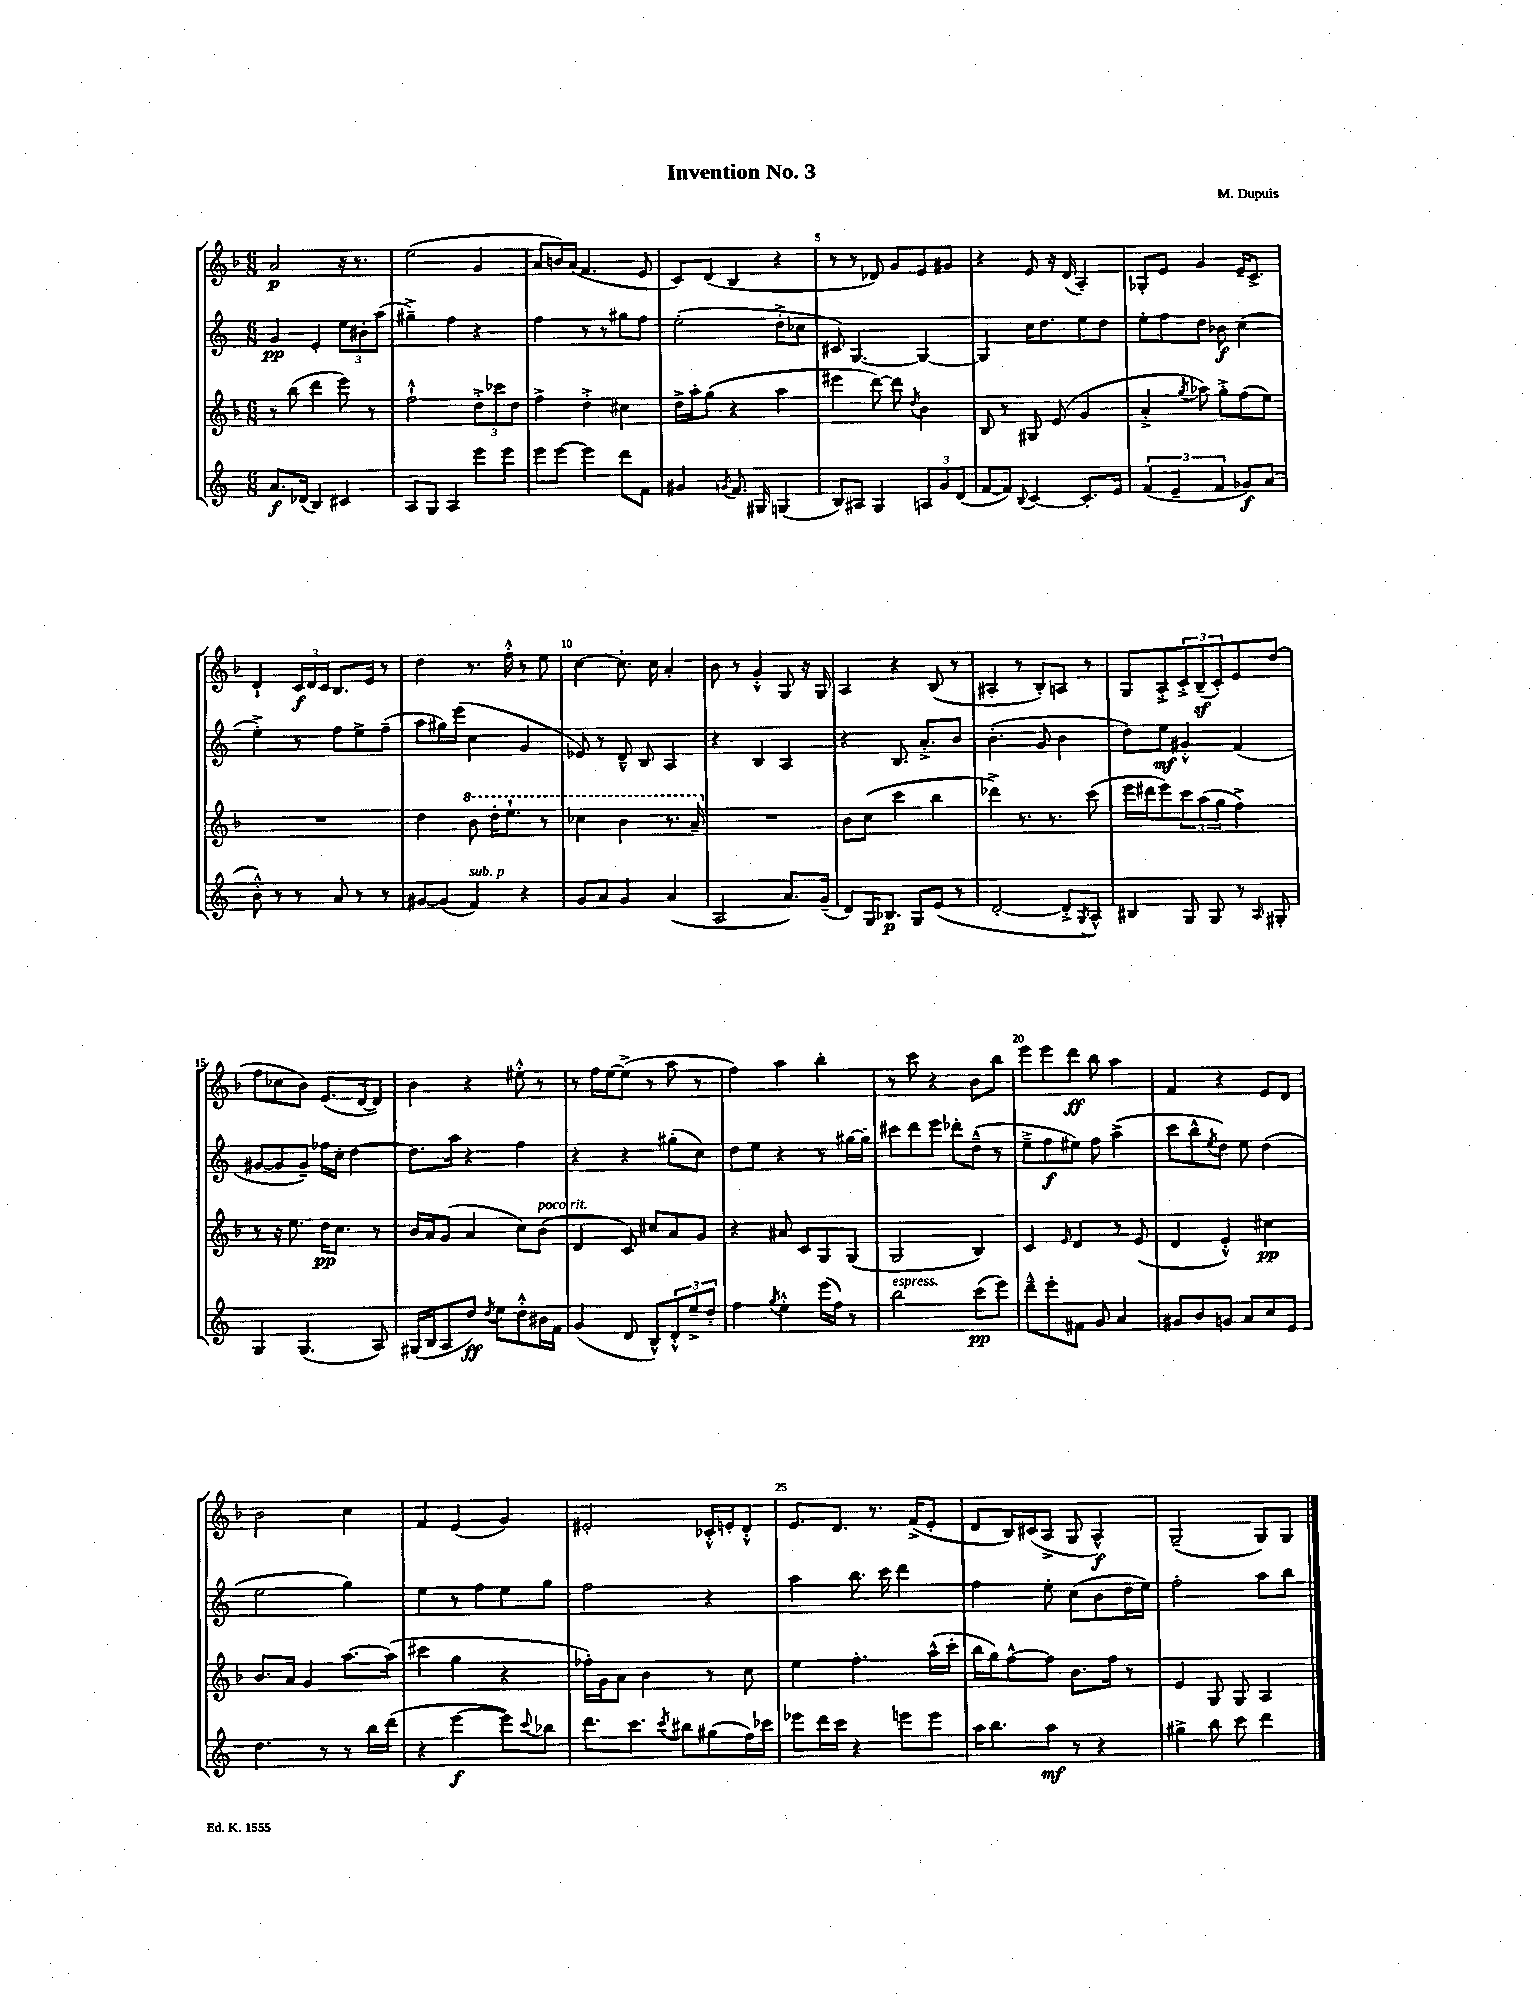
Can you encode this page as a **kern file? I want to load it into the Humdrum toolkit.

**kern	**kern	**kern	**kern
*staff4	*staff3	*staff2	*staff1
*clefG2	*clefG2	*clefG2	*clefG2
*k[]	*k[b-]	*k[]	*k[b-]
*M6/8	*M6/8	*M6/8	*M6/8
8.a	8r	4g	2a
.	(8bb-	.	.
(16d-	.	.	.
4B)	4ddd	4e'	.
4c#	8eee)	12ee	16r
.	.	.	8.r
.	.	12b#'	.
.	8r	.	.
.	.	(12aa	.
=	=	=	=
8A	2ff`^^	4gg#~^)	(2ee
8G	.	.	.
4A	.	4ff	.
8eee	12dd'^	4r	4g
.	12ccc-	.	.
8eee	.	.	.
.	12dd	.	.
=	=	=	=
8eee	4ff^	4ff	8a
[8eee	.	.	16b)
.	.	.	(16a
4eee]	4dd'^	8r	4.f
.	.	8r	.
8ddd	4cc#	8gg#	.
8f	.	8ff	8e
=	=	=	=
4g#	16dd^	(2ee'	8c)
.	16aa'	.	.
.	(8gg	.	(8d
8qg	.	.	.
8.f	4r	.	4B-
16G#	.	.	.
(4G	4aa	8dd'^	4r
.	.	8cc-	.
=	=	=	=
8B)	4eee#	8c#)	8r
8A#	.	[4.G	8r
4G	[8ddd)	.	8d-)
.	8ddd]	.	8g
.	8qdd	.	.
12A	4b-	4G_	8e
12g	.	.	.
.	.	.	8g#
(12d	.	.	.
=	=	=	=
[8f	8B-	4G]	4r
8f])	8r	.	.
8qqB	.	.	.
[4c	8G#	16cc	8e
.	.	8.dd	.
.	(8e	.	16r
.	.	.	(16d
8.c']	4g	8ee	4A')
.	.	8dd	.
16e	.	.	.
=	=	=	=
(6f	4a'^	8ee'	8G-'
.	.	8ff	8e
6e~	.	.	.
.	8qgg	.	.
.	8aa-)	8dd	4g
6f	.	.	.
.	8gg'^	8b-	.
8g-)	(8ff	(4cc	16e~
.	.	.	8.c^
(8a	8ee)	.	.
=	=	=	=
8b'^^)	2.r	4ee'^)	4d`
8r	.	.	.
8r	.	8r	24c
.	.	.	24d
.	.	.	24c
8a	.	8ff	8.B-
8r	.	8ee^	.
.	.	.	16e
8r	.	(8ff~	8r
=	=	=	=
[8g#	4dd	8aa	4dd
(8g#]	.	16gg#)	.
.	.	(16eee	.
4f)	8bb-	4cc	8.r
.	16ddd'	.	.
.	8.eee`	.	16ff'^^
4r	.	4g	8r
.	8r	.	8ee
=	=	=	=
8g	4ccc-	8e-)	[4cc
8a	.	8r	.
4g	4bb-	8d~^^	8.cc']
.	.	8B	.
.	.	.	16cc
(4a	8.r	4A	4a'
.	16aa~	.	.
=	=	=	=
2A	2.r	4r	8b-
.	.	.	8r
.	.	4B	4g'^^
8.a)	.	4A	8G
.	.	.	16r
(16g~	.	.	16G
=	=	=	=
8d)	8b-	4r	4A
16G	(8cc	.	.
8.B-	.	.	.
.	4ccc	8.B	4r
8G	.	.	.
.	.	8.a'^	.
(8e	4bb-	.	(8B-
8r	.	8b	8r
=	=	=	=
[2d'	4ddd-^)	(4.b'	4A#'
.	8.r	.	8r
.	.	8g	8B-')
.	8.r	.	.
8d'^]	.	4b	8A
8qG	.	.	.
8A^^)	(8ccc	.	8r
=	=	=	=
4B#	16eee	8dd)	8G
.	16ddd#	.	.
.	8eee)	8ee	8A'^
8G	12ccc	4g#'^^	12c'^
.	(12aa	.	(12B-~
8G	.	.	.
.	12gg	.	12c')
8r	4ff^)	(4f	8e
16qqA	.	.	.
8G#'	.	.	(8dd
=	=	=	=
4G	8r	[8g#	8ff
.	16r	8g#]	8cc-
.	8.ee	.	.
(4.G	.	8g#~)	8b-)
.	16dd	16ff-	(8.e
.	8.cc	16cc'	.
.	.	[4dd	.
.	.	.	[16d
8A)	8r	.	8d])
=	=	=	=
(16G#	16b-	8.dd]	4b-
16B	16a	.	.
8A	(8g	.	.
.	.	16aa	.
8dd)	4a	4r	4r
8qdd	.	.	.
8ee	.	.	.
8dd'^^	8cc)	4ff	8ee#'^^
16b#	(8b-	.	8r
16f	.	.	.
=	=	=	=
(4g	4d	4r	8r
.	.	.	16ff
.	.	.	[16ee
8d	8c)	4r	(8ee^]
8B^^)	8cc#	.	8r
12d'^^	8a	(8gg#'	8aa
12ee~^	.	.	.
.	8g	8cc)	8r
12dd'	.	.	.
=	=	=	=
4ff	4r	8dd	4ff)
.	.	8ee	.
8qgg	.	.	.
4ee'^^	8a#	4r	4aa
.	8c	.	.
(16eee	8G	8r	4bb-'
16ff)	.	.	.
8r	(8G	[16gg#	.
.	.	16gg#']	.
=	=	=	=
2bb	2G	8ccc#	8r
.	.	8ddd	8ccc
.	.	8eee	4r
.	.	8ddd-'	.
(8ccc	4B-)	(8dd~^^	8b-
8eee)	.	8r	8bb-
=	=	=	=
8ddd~^^	4c	8ee~^	8eee
8eee'	.	8ff	8eee
.	16qqe	.	.
8f#	4d	8ee#)	8ddd
8g	.	8ff	8bb-
4a	8r	(4aa^	4aa
.	(8e	.	.
=	=	=	=
8g#	4d	8ccc	4f
8b	.	8bb^^	.
.	.	8qee	.
8g	4e'^^)	8dd)	4r
8a	.	8ee	.
8cc	4cc#	(4dd	8e
8e	.	.	8d
=	=	=	=
4.dd	8.b-	2ee	2b-
.	16a	.	.
.	4g	.	.
8r	.	.	.
8r	[8.aa	4gg)	4cc
16bb	.	.	.
(16ddd	(16aa]	.	.
=	=	=	=
4r	4ccc#	4ee	4f
[4eee	4gg	8r	(4e
.	.	8ff	.
8eee])	4r	8ee	4g)
8qqccc	.	.	.
8bb-	.	8gg	.
=	=	=	=
8.ddd	16ff-')	2ff	2e#'
.	16g	.	.
.	8a	.	.
8.ccc	.	.	.
.	4b-	.	.
8qccc	.	.	.
8bb#	.	.	.
(8gg#	8r	4r	16c-'^^
.	.	.	16e'
16ff)	8cc	.	8d'^^
16ccc-	.	.	.
=	=	=	=
8eee-	4ee	4aa	8.e
16ddd	.	.	.
16ccc	.	.	8.d
4r	4.ff'	8.bb	.
.	.	.	8.r
.	.	16ccc	.
8eee	.	4ddd	.
.	.	.	(16f^
8eee	(16aa^^	.	8e'
.	16ccc'	.	.
=	=	=	=
16aa	16bb-	4ff	8d
8.bb	16gg)	.	.
.	[8ff^^	.	16B-)
.	.	.	(16c#
8aa	8ff]	8ee'	8A^
8r	8.b-	(8cc	8G
4r	.	8b	4A^^)
.	16ff	.	.
.	8r	16dd	.
.	.	16ee)	.
=	=	=	=
4gg#^	4e	2ff'	(2G~
8bb	8G	.	.
8ccc	8G	.	.
4ddd	4A	8aa	8G)
.	.	8bb	8G
==	==	==	==
*-	*-	*-	*-
